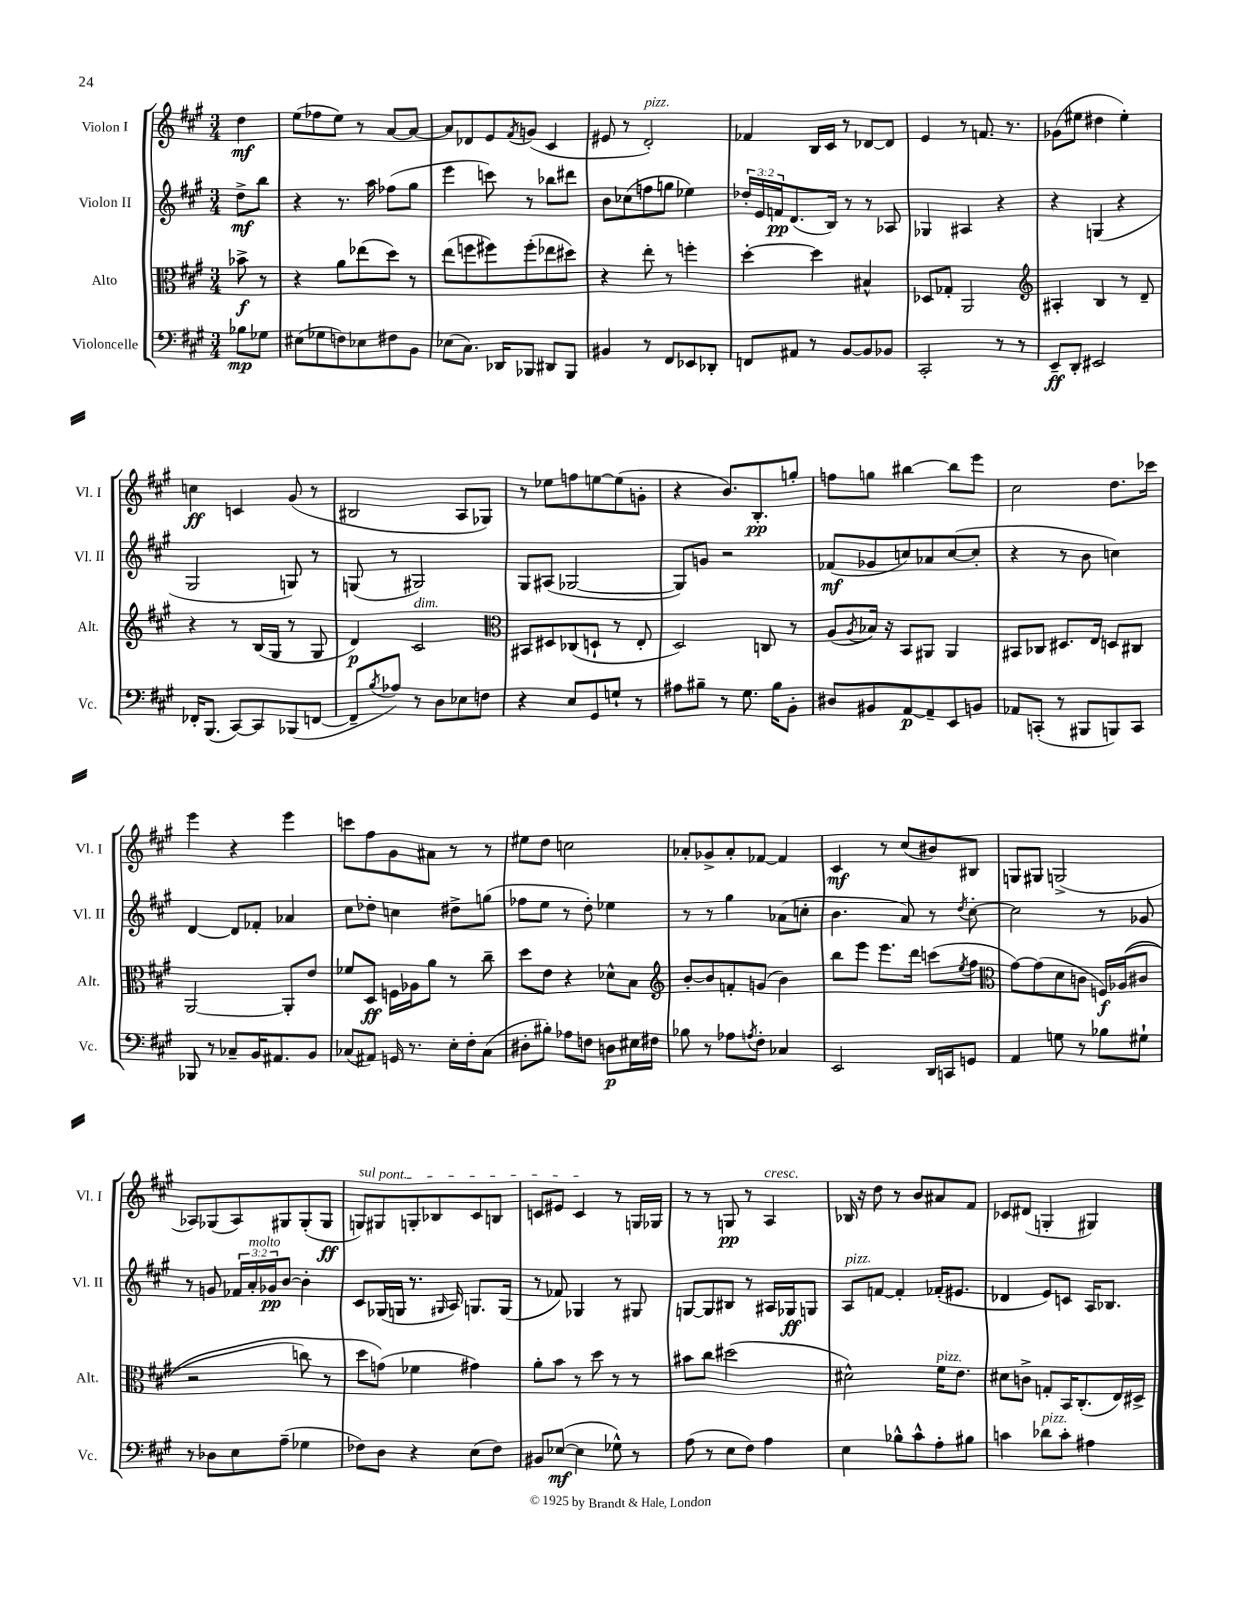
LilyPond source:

<<
\new StaffGroup <<
\new Staff = "s0" \with { instrumentName = "Violon I" shortInstrumentName = "Vl. I" } {
    \clef treble \key a \major \numericTimeSignature \time 3/4 \partial 4
    d''4\mf |
    e''8( fes''8 e''8) r8 a'8~ a'8~ |
    a'8 des'8 e'8 \acciaccatura { fis'8 } g'8( cis'4 |
    eis'8 r8 d'2-.^\markup { \italic "pizz." }) |
    fes'4 b16 cis'16 r8 des'8~ des'8 |
    e'4 r8 f'8. r8. |
    ges'8( eis''8 dis''4 eis''4-.) |
    c''4\ff c'4 gis'8( r8 |
    bis2 a8 ges8) |
    r8 ees''8 f''8 e''8~ e''8( g'8-. |
    r4 b'8.) b8.-.\pp g''8-. |
    f''8 g''8 bis''4~ bis''8 e'''8 |
    cis''2 d''8. ces'''16 |
    e'''4 r4 e'''4 |
    c'''8 fis''8 gis'8 ais'8 r8 r8 |
    eis''8 d''8 c''2 |
    aes'8-. ges'8-> aes'8-. fes'8~ fes'4 |
    cis'4\mf r8 cis''8( bis'8) bis8 |
    g8 gis8 g2->( |
    aes8) ges8( aes8) gis8 gis8-.( gis8\ff |
    \once \override TextSpanner.bound-details.left.text = \markup { \italic "sul pont." } g8\startTextSpan) gis8 g8-. bes8 cis'8 b8 |
    c'8 eis'8 c'4\stopTextSpan r8 g16 ges16 |
    r8 r8 g8\pp r8 a4^\markup { \italic "cresc." } |
    bes16 r16 d''8 r8 b'8 ais'8 fis'8 |
    ces'8 dis'8( g4-. gis4) \bar "|." |
}
\new Staff = "s1" \with { instrumentName = "Violon II" shortInstrumentName = "Vl. II" } {
    \clef treble \key a \major \numericTimeSignature \time 3/4 \override Staff.TupletNumber.text = #tuplet-number::calc-fraction-text \partial 4
    d''8->\mf b''8 |
    r4 r8. a''16 fes''8( gis''8 |
    e'''4 c'''8) r8 bes''8 dis'''8 |
    b'8 ces''8( f''8 g''8 ees''4) |
    \tuplet 3/2 { des''16-. e'16 f'16\pp } d'8.( b16) r8 r8 aes8 |
    ges4 ais4 r4 |
    r4 g4( r4 |
    gis2 g8) r8 |
    g8( r8 gis2) |
    gis8 ais8( ges2~ |
    ges8) g'8 r2 |
    fes'8\mf( ges'8 c''8) aes'8 c''8~( c''8-. |
    r4 r8 b'8 c''4) |
    d'4~ d'8 fes'8-. aes'4 |
    cis''8 des''8-. c''4 dis''8-> g''8( |
    fes''8 e''8 r8 d''8-.) ees''4 |
    r8 r8 gis''4 aes'8( c''8-. |
    b'4. a'8) r8 \acciaccatura { d''8 } cis''8~-. |
    cis''2 r8 ges'8 |
    r8 g'8 \tuplet 3/2 { fes'16 a'16-.^\markup { \italic "molto" } ges'16\pp } b'8~ b'4-. |
    cis'8 ges16( g16 r8. \grace { gis16 } a16) g8. g16( |
    r8 fes'8) ges4 r8 gis8 |
    g8~ g8 bis8 r8 ais16 ges16\ff g8 |
    a8^\markup { \italic "pizz." } f'8~ f'4-. fes'16-.( eis'8. |
    des'4 e'8) c'8 a16 bes8. \bar "|." |
}
\new Staff = "s2" \with { instrumentName = "Alto" shortInstrumentName = "Alt." } {
    \clef alto \key a \major \numericTimeSignature \time 3/4 \partial 4
    bes'8->\f r8 |
    r4 a'8 ees''8( d''8) r8 |
    e''8( f''8 fis''8) fis''8-.( ees''8 dis''8) |
    r4 e''8-. r8 f''4-. |
    d''4~-. d''4 bis4-^ |
    des8 ges8-. a,2 |
    \clef treble ais4-. b4 r8 d'8-- |
    r4 r8 b16( gis16 r8 gis8 |
    d'4\p) cis'2^\markup { \italic "dim." } |
    \clef alto bis,8 dis8 ces8( d8-! r8 e8-. |
    d2) c8 r8 |
    a8( \acciaccatura { a8 } bes16) r16 b,8 ais,8 ais,4 |
    bis,8 ces8 dis8. e16 d8 cis8 |
    a,2~ a,8-. e'8 |
    fes'8 d8\ff f16 aes16 a'8 r8 cis''8-- |
    d''8 e'8 r4 des'8-^ b8 |
    \clef treble b'8~-. b'8 f'8-. g'8( b'4) |
    b''8 e'''8 e'''8. d'''16 c'''8( \acciaccatura { e''8 } fis''8 |
    \clef alto gis'8~) gis'8( d'8 c'8 f16\f) aes16(\( cis'8 |
    r2 c''8) r8 |
    d''8 g'8(\) fes'4 gis'4) |
    a'8-. b'8 r8 d''8 r8 r8 |
    bis'8 cis''8 dis''2( |
    dis'2-^) fis'16^\markup { \italic "pizz." } e'8. |
    dis'8 c'8-> g8-. b,16 cis8.-.( e16) dis16-> \bar "|." |
}
\new Staff = "s3" \with { instrumentName = "Violoncelle" shortInstrumentName = "Vc." } {
    \clef bass \key a \major \numericTimeSignature \time 3/4 \partial 4
    bes8\mp ges8 |
    eis8( ges8 f8) ees8 fis8 b,8 |
    ees8( cis8.) des,16 bes,,8 dis,8 bes,,8 |
    bis,4 r8 fis,8 ees,8 des,8-. |
    f,8 ais,8 r8 b,8~ b,8 bes,8 |
    cis,2-. r8 r8 |
    e,8--\ff d,8-. eis,2 |
    fes,16-. b,,8.( cis,8~) cis,8 bes,,8( f,8~ |
    f,8-- \acciaccatura { b8 } aes8) r8 d8 ees8 f8 |
    r4 e8 gis,8 g8-! r8 |
    ais8 bis8-- r8 gis8. bis16 b,8-. |
    dis8 bis,8 a,8~\p a,8-- e,8 b,8 |
    aes,8 c,8-.( r8 bis,,8 b,,8) c,8 |
    bes,,8 r8 ces8-- b,16 ais,8. b,8 |
    ces8( ais,8) g,16 r8. e16-. fis16-. ces8( |
    dis8-. bis8-.) aes8 f8 d8\p eis16 fis16 |
    bes8 r8 aes8 \acciaccatura { a8 } fis8-. ces4 |
    e,2 d,16 c,16 g,8 |
    a,4 g8 r8 bes8 gis8-! |
    r8 des8 e8 a8--( ges4 |
    fes8) d8 r4 e8( fes8) |
    bis,8 ees8~\mf( ees4 ges8-^) r8 |
    a8( r8 e8 fis8) a4 |
    e4 bes8-^ cis'8-^ a8-. bis8 |
    c'4 des'8^\markup { \italic "pizz." } c'8-. ais4 \bar "|." |
}
>>
>>
\layout { \context { \Score \remove "Bar_number_engraver" } }
